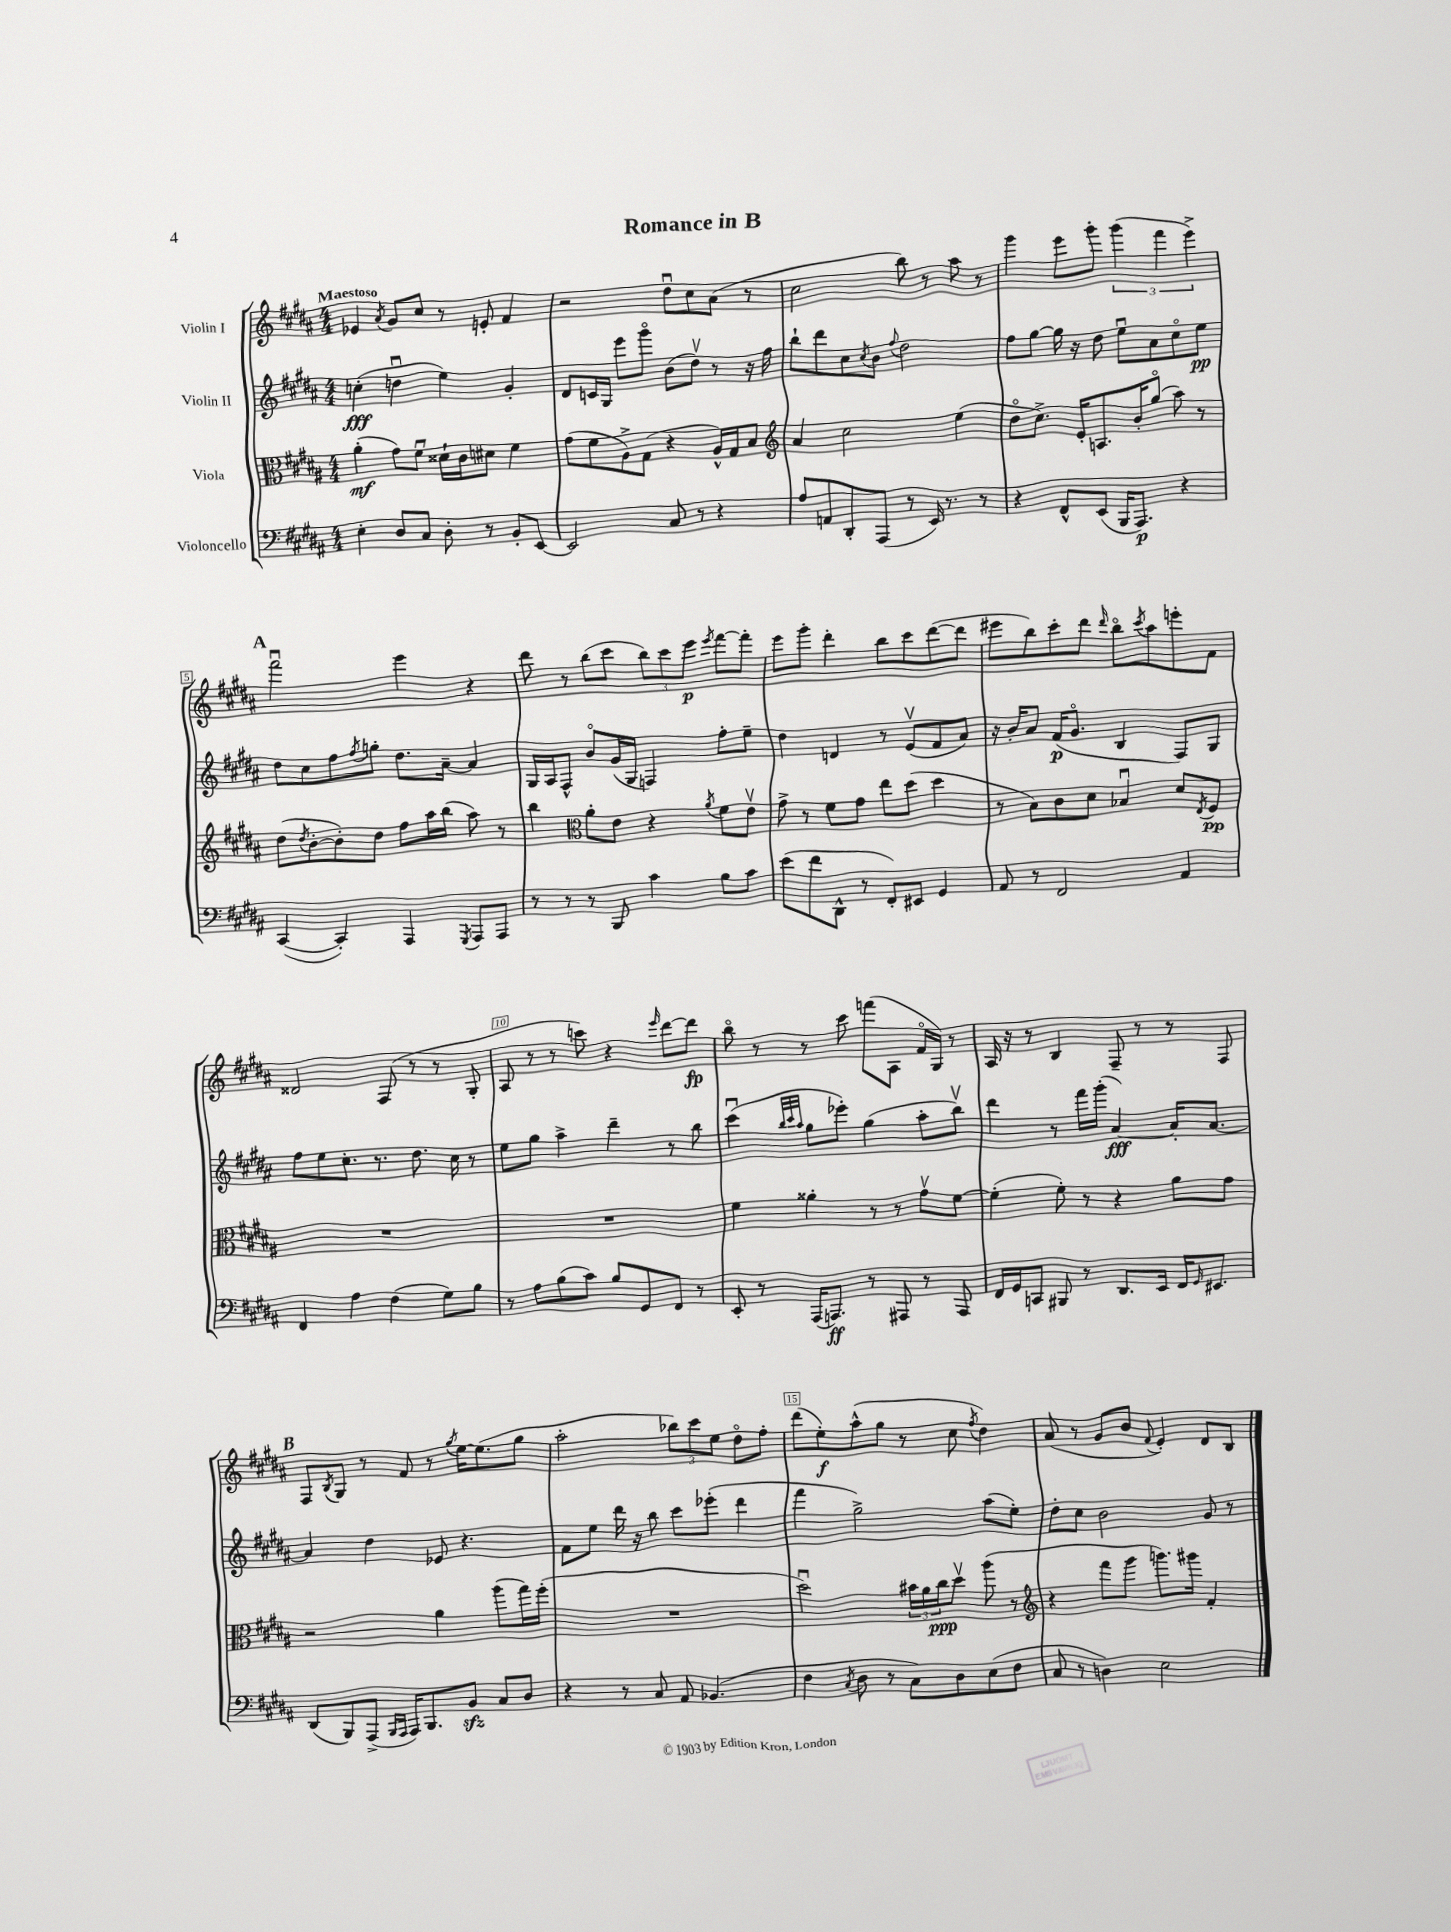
\header { title = "Romance in B" }
<<
\new StaffGroup <<
\new Staff = "s0" \with { instrumentName = "Violin I" } {
    \clef treble \key b \major \numericTimeSignature \time 4/4 \tempo "Maestoso"
    ees'4 \acciaccatura { ais'8 } gis'8 cis''8 r8 e'8-. fis'4 |
    r2 dis''8\downbow cis''8 ais'8( r8 |
    cis''2 b''8) r8 ais''8 r8 |
    gis'''4 e'''8 gis'''8-. \tuplet 3/2 { gis'''4( fis'''4 e'''4->) } |
    \mark \markup { \bold "A" } fis'''2\downbow e'''4 r4 |
    dis'''8 r8 b''8( cis'''8 \tuplet 3/2 { b''8) cis'''8 e'''8\p } \acciaccatura { e'''8 } fis'''8~ fis'''8-. |
    e'''8 gis'''8-. dis'''4-. b''8 cis'''8 dis'''8~( dis'''8 |
    eis'''8 b''8) cis'''8-. dis'''8 \grace { dis'''16 } b''8\flageolet \acciaccatura { cis'''8 } ais''8 e'''8-. fis'8 |
    disis'2 fis8( r8 r8 gis8-. |
    ais8 r8 r8 c'''8) r4 \grace { e'''16 } dis'''8~ dis'''8\fp |
    b''8\flageolet r8 r8 cis'''8 f'''8( ais8 fis'16\flageolet gis16) r8 |
    ais16 r16 r8 b4 fis8-- r8 r8 fis8 |
    \mark \markup { \bold "B" } fis8 \acciaccatura { b8 } gis8 r8 fis'8 r8 \acciaccatura { gis''8 } e''16~ e''8.( gis''8 |
    ais''2-. \tuplet 3/2 { bes''8) cis'''8 e''8 } dis''8\flageolet fis''8-. |
    dis'''8( e''8-.\f) ais''8-^( gis''8 r8 cis''8 \acciaccatura { fis''8 } dis''4) |
    ais'8( r8 gis'8 b'8 \appoggiatura { fis'8 } e'4-.) dis'8 b8 \bar "|." |
}
\new Staff = "s1" \with { instrumentName = "Violin II" } {
    \clef treble \key b \major \numericTimeSignature \time 4/4
    c''4-.\fff( d''4\downbow e''4) gis'4-. |
    dis'8 c'16 gis16 e'''8 gis'''8\flageolet b'8( dis''8\upbow) r8 r16 fis''16 |
    b''8-! dis'''8 cis''8 \acciaccatura { cis''8 } b'8 \appoggiatura { fis''8 } dis''2 |
    fis''8 gis''8~ gis''16 r16 dis''8 e''8\downbow ais'8 cis''8\flageolet e''8\pp |
    \mark \markup { \bold "A" } dis''8 cis''8 fis''8 \acciaccatura { fis''8 } g''8-. dis''8. ais'16~-- ais'4 |
    gis16 ais16 fis8-^ b'8\flageolet gis'16( gis16 f4) fis''8-. e''8-- |
    dis''4 d'4 r8 e'8\upbow( fis'8 ais'8) |
    r16 b'16-. ais'8 fis'16\p( gis'8.\flageolet b4 fis8) gis8 |
    fis''8 e''8 cis''8.-. r8. dis''8. cis''16 r8 |
    e''8 gis''8 ais''4-> dis'''4-- r8 b''8 |
    cis'''4\downbow( \grace { b''32 cis'''32 ais''32 } gis''8 ees'''8-.) gis''4( ais''8-. b''8\upbow) |
    dis'''4 r8 fis'''16 gis'''16-.( ais'4~\fff) ais'16-. ais'8.~ |
    \mark \markup { \bold "B" } ais'4 dis''4 ees'8 r4. |
    fis'8 e''8 dis'''16 r16 b''8 cis'''8 ees'''8-.( dis'''4 |
    fis'''4 gis''2->) ais''8( e''8-.) |
    dis''8-. cis''8 b'2 gis'8 r8 \bar "|." |
}
\new Staff = "s2" \with { instrumentName = "Viola" } {
    \clef alto \key b \major \numericTimeSignature \time 4/4
    ais'4-.\mf( gis'8) fis'8\downbow disis'16-! cis'16 dis'8 fis'4 |
    gis'8( fis'8 ais8->) gis8( r4 ais16-^) gis16 b8 |
    \clef treble ais'4 cis''2 e''4( |
    dis''8\flageolet cis''8.->) e'16-. a8. b'16-. gis''8\flageolet( ais''8) r8 |
    \mark \markup { \bold "A" } dis''8( \acciaccatura { dis''8 } b'8~-. b'8-.) dis''8 fis''8 ais''16 b''16( ais''8) r8 |
    b''4 \clef alto ais'8-. e'8 r4 \acciaccatura { ais'8 } fis'8 e'8\upbow |
    gis'8-> r8 fis'8 gis'8 e''8 dis''8( dis''4 |
    r8 b8) cis'8 dis'8 bes4\downbow dis'8 \acciaccatura { e8 } fis8\pp |
    R1 |
    R1 |
    fis'4 aisis'4-. r8 r8 gis'8\upbow fis'8~ |
    fis'4-.( fis'8-.) r8 r4 ais'8 gis'8 |
    \mark \markup { \bold "B" } r2 ais'4 ais''8( gis''16) fis''16-.( |
    R1 |
    dis''2\downbow) \tuplet 3/2 { bis'16 ais'16 cis''16\ppp } dis''8\upbow ais''8( r8 |
    \clef treble r4 fis'''8 gis'''8 g'''8.) gis'''16 fis'4-. \bar "|." |
}
\new Staff = "s3" \with { instrumentName = "Violoncello" } {
    \clef bass \key b \major \numericTimeSignature \time 4/4
    e4-. dis8 cis8 dis8-. r8 b,8-. e,8~ |
    e,2 cis8 r8 r4 |
    ais8 a,8 dis,8-. ais,,8( r8 e,16) r8. r8 |
    r4 fis,8-^ e,8( b,,16 ais,,8.\p) r4 |
    \mark \markup { \bold "A" } cis,4~( cis,4-.) ais,,4 \acciaccatura { gis,,8 } ais,,8 ais,,8 |
    r8 r8 r8 b,,8 cis'4 b8 cis'8 |
    e'8( fis'8 dis,8-^ r8 fis,8-.) eis,8 gis,4 |
    ais,8 r8 fis,2 ais,4 |
    fis,4 ais4 fis4( gis8) b8 |
    r8 ais8 b8( cis'8) b8 gis,8 fis,8 r8 |
    e,8-. r8 ais,,16( a,,8.\ff) r8 ais,,8 r8 ais,,8 |
    fis,16 gis,16 c,8 bis,,8 r8 dis,8. e,16 fis,16 \grace { gis,16 } eis,8. |
    \mark \markup { \bold "B" } dis,8( b,,8) ais,,8->( \grace { b,,16 ais,,16 } ais,,16) b,,8. b,8\sfz cis8 dis8 |
    r4 r8 cis8 ais,8 bes,4.( |
    fis4 \acciaccatura { cis8 } dis8 r8 cis8) dis8 e8( fis8 |
    cis8 r8 d4) e2 \bar "|." |
}
>>
>>
\layout { \context { \Score \override BarNumber.break-visibility = ##(#f #t #t) barNumberVisibility = #(every-nth-bar-number-visible 5) \override BarNumber.stencil = #(make-stencil-boxer 0.1 0.3 ly:text-interface::print) } }
